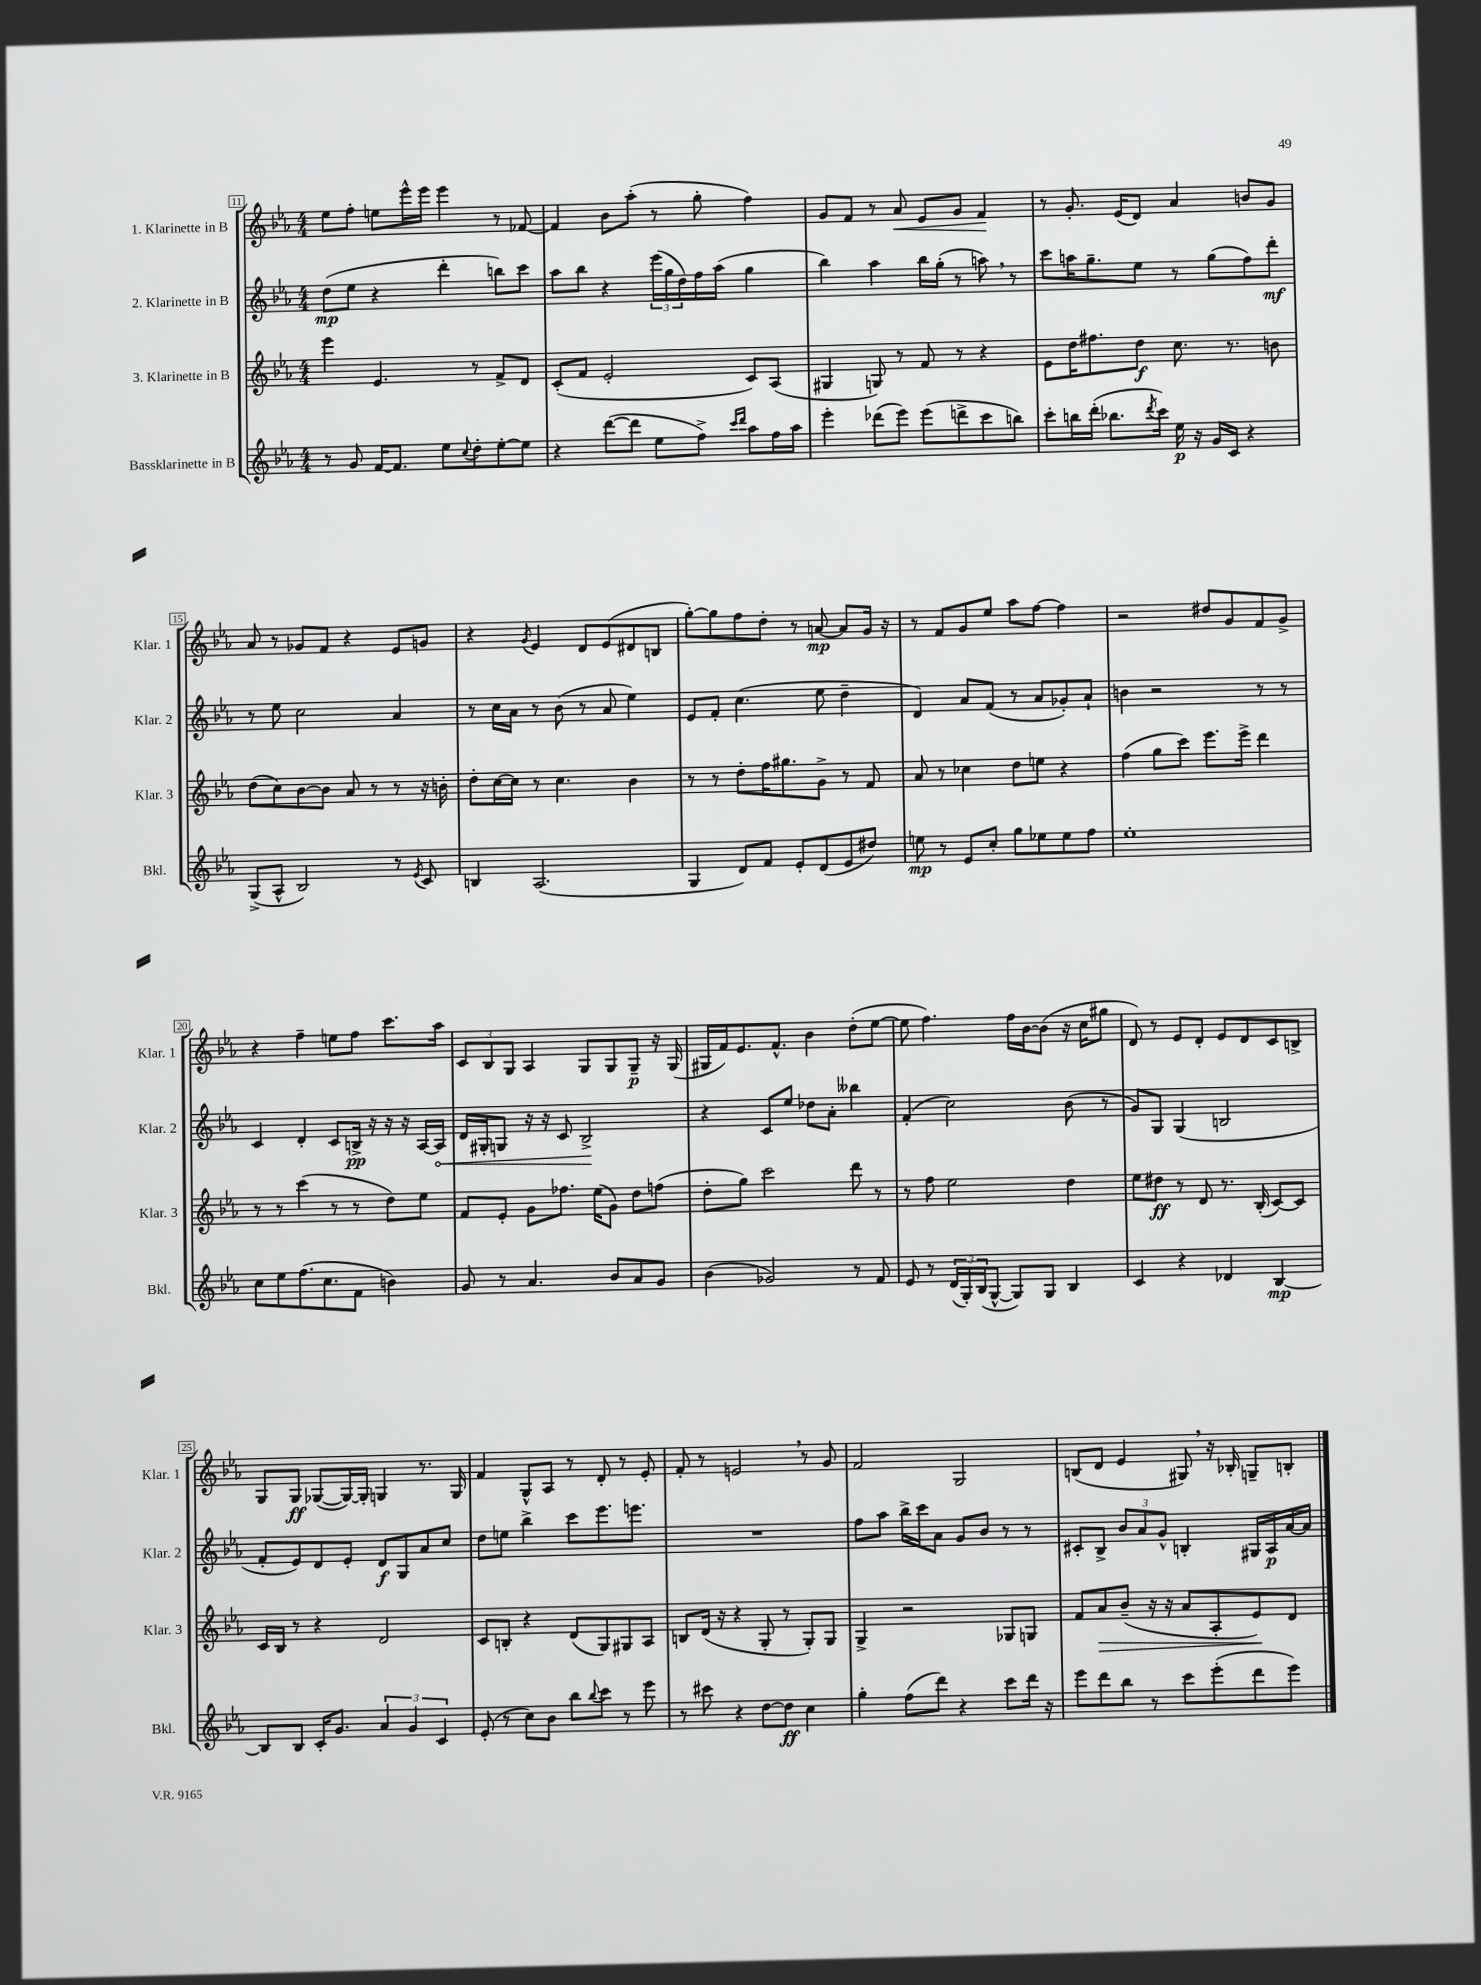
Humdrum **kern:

**kern	**dynam	**kern	**dynam	**kern	**dynam	**kern	**dynam
*part4	*part4	*part3	*part3	*part2	*part2	*part1	*part1
*staff4	*staff4	*staff3	*staff3	*staff2	*staff2	*staff1	*staff1
*I"Bassklarinette in B	*	*I"3. Klarinette in B	*	*I"2. Klarinette in B	*	*I"1. Klarinette in B	*
*I'Bkl.	*	*I'Klar. 3	*	*I'Klar. 2	*	*I'Klar. 1	*
*clefG2	*	*clefG2	*	*clefG2	*	*clefG2	*
*k[b-e-a-]	*	*k[b-e-a-]	*	*k[b-e-a-]	*	*k[b-e-a-]	*
*M4/4	*	*M4/4	*	*M4/4	*	*M4/4	*
=11	=11	=11	=11	=11	=11	=11	=11
8r	.	4eee-\	.	(8dd\L	mp	8ee-\L	.
8g/	.	.	.	8ee-\J	.	8ff'\J	.
[16f/KL	.	4.e-/	.	4r	.	8een\L	.
8.f/J]	.	.	.	.	.	.	.
.	.	.	.	.	.	16eee-^^\L	.
.	.	.	.	.	.	16eee-\JJ	.
8ee-\L	.	.	.	4ddd'\	.	4eee-\	.
8qqcc/	.	.	.	.	.	.	.
8dd'\	.	8r	.	.	.	.	.
[8ee-'\	.	8f^/L	.	8bbn\L)	.	8r	.
8ee-\J]	.	8d/J	.	8ccc\J	.	[8f-X/	.
=12	=12	=12	=12	=12	=12	=12	=12
4r	.	(8c'/L	.	8aa-\L	.	4f-/]	.
.	.	8f/J	.	8bb-\J	.	.	.
([8ddd\L	.	2e-'/	.	4r	.	8b-\L	.
8ddd\J]	.	.	.	.	.	(8aa-'\J	.
8ee-\L	.	.	.	(24eee-\LL	.	8r	.
.	.	.	.	24gg\	.	.	.
.	.	.	.	24dd\)	.	.	.
8ff^\J)	.	.	.	16ff\	.	8gg'\	.
.	.	.	.	(16aa-\JJ	.	.	.
16qqccc/LL	.	.	.	.	.	.	.
16qqddd/JJ	.	.	.	.	.	.	.
8aa-\L	.	8c/L)	.	4gg\	.	4ff\)	.
16ff\L	.	(8A-/J	.	.	.	.	.
16aa-\JJ	.	.	.	.	.	.	.
=13	=13	=13	=13	=13	=13	=13	=13
4eee-'\	.	4G#X/	.	4bb-\)	.	8g/L	.
.	.	.	.	.	.	8f/J	.
(8ddd-X\L	.	8Gn/)	.	4aa-\	.	8r	.
!	!	!	!	!	!	!	!LO:HP:b
8eee-\J)	.	8r	.	.	.	8a-/	<
(8eee-\L	.	8f/	.	16bb-\LL	.	8e-/L	.
.	.	.	.	(16gg'\JJ	.	.	.
8dddn^\	.	8r	.	8r	.	8g/J	.
8ccc\	.	4r	.	8aan,\)	.	4f/	.
8bbn\J)	.	.	.	8r	.	.	.
.	.	.	.	.	.	.	[
=14	=14	=14	=14	=14	=14	=14	=14
8ccc'\L	.	8e-\L	.	8ccc\L	.	8r	.
16bbn\L	.	16dd\K	.	16aan\K	.	8.g'/	.
(16ddd'\JJ	.	8.ff#X\	.	8.gg~\	.	.	.
8.bb-X\L	.	.	.	.	.	.	.
.	.	.	.	.	.	(16e-/KL	.
.	.	8dd\J	f	8ee-\J	.	8d/J)	.
8qddd/	.	.	.	.	.	.	.
16ccc\Jk)	.	.	.	.	.	.	.
16ee-\	p	8.cc\	.	8r	.	4a-/	.
16r	.	.	.	.	.	.	.
16g/LL	.	.	.	(8gg\L	.	.	.
16c/JJ	.	8.r	.	.	.	.	.
4r	.	.	.	8ff\)	.	8bn/L	.
.	.	8bn\	.	8ddd'\J	mf	8g/J	.
!!LO:LB:g=z
=15	=15	=15	=15	=15	=15	=15	=15
(8G^/L	.	(8dd\L	.	8r	.	8a-/	.
8A-^^/J	.	8cc\)	.	8ee-\	.	8r	.
2B-/)	.	[8b-\	.	2cc\	.	8g-X/L	.
.	.	8b-\J]	.	.	.	8f/J	.
.	.	8a-/	.	.	.	4r	.
.	.	8r	.	.	.	.	.
8r	.	8r	.	4a-/	.	8e-/L	.
8qe-/	.	.	.	.	.	.	.
8c/	.	16r	.	.	.	8gn/J	.
.	.	16bn'\	.	.	.	.	.
=16	=16	=16	=16	=16	=16	=16	=16
4Bn/	.	8dd'\L	.	8r	.	4r	.
.	.	[16cc\L	.	16cc\LL	.	.	.
.	.	16cc\JJ]	.	16a-\JJ	.	.	.
.	.	.	.	.	.	8qg/	.
(2.A-/	.	8r	.	8r	.	4e-/	.
.	.	4.cc\	.	(8b-\	.	.	.
.	.	.	.	8r	.	8d/L	.
.	.	.	.	8a-/	.	(8e-/	.
.	.	4b-\	.	4ee-\)	.	8d#X/	.
.	.	.	.	.	.	8Bn/J	.
=17	=17	=17	=17	=17	=17	=17	=17
4G/	.	8r	.	8e-/L	.	[8gg'\L)	.
.	.	8r	.	8f'/J	.	8gg\]	.
8d/L)	.	8dd'\L	.	(4.cc\	.	8ff\	.
8f/J	.	16ff\K	.	.	.	8dd'\J	.
.	.	8.gg#X\	.	.	.	.	.
8e-'/L	.	.	.	.	.	8r	.
(8d/	.	8g^\J	.	8ee-\	.	[8an/	mp
8e-/	.	8r	.	4dd~\	.	8a/L]	.
8dd#X/J)	.	8f/	.	.	.	16g/Jk	.
.	.	.	.	.	.	16r	.
=18	=18	=18	=18	=18	=18	=18	=18
8een\	mp	8a-/	.	4d/)	.	8r	.
8r	.	8r	.	.	.	8f/L	.
8e-/L	.	4cc-X\	.	8a-/L	.	8g/	.
8cc'/J	.	.	.	(8f/J	.	8ee-/J	.
8gg\L	.	8dd\L	.	8r	.	8aa-\L	.
8ee-X\	.	8een\J	.	8a-/L	.	[8ff\J	.
8ee-\	.	4r	.	8g-X'/)	.	4ff\]	.
8ff\J	.	.	.	8a-`/J	.	.	.
=19	=19	=19	=19	=19	=19	=19	=19
1ee-'	.	(4ff\	.	4bn\	.	2r	.
.	.	8gg\L	.	2r	.	.	.
.	.	8ccc\J)	.	.	.	.	.
.	.	8.eee-\L	.	.	.	8dd#X/L	.
.	.	.	.	.	.	8g/	.
.	.	16eee-^\Jk	.	.	.	.	.
.	.	4ddd\	.	8r	.	8f/	.
.	.	.	.	8r	.	8g^/J	.
!!LO:LB:g=z
=20	=20	=20	=20	=20	=20	=20	=20
8cc\L	.	8r	.	4c/	.	4r	.
8ee-\	.	8r	.	.	.	.	.
(8.ff\	.	(4ccc\	.	4d'/	.	4ff~\	.
8.cc\	.	.	.	.	.	.	.
.	.	8r	.	8c/L	.	8een\L	.
8f\J	.	8r	.	16Bn^/Jk	pp	8ff\J	.
.	.	.	.	16r	.	.	.
4bn\)	.	8dd\L)	.	16r	.	8.ccc\L	.
.	.	.	.	16r	.	.	.
.	.	8ee-\J	.	[16A-/LL	.	.	.
!	!	!	!	!	!LO:HP:b	!	!
.	.	.	.	16A-/JJ]	<	16aa-\Jk	.
=21	=21	=21	=21	=21	=21	=21	=21
8g/	.	8f/L	.	16d/LL	.	12c/L	.
.	.	.	.	16G#X'/J	.	.	.
.	.	.	.	.	.	12B-/	.
8r	.	8e-'/J	.	8Gn/J	.	.	.
.	.	.	.	.	.	12G/J	.
4.a-/	.	8g\L	.	16r	.	4A-/	.
.	.	.	.	16r	.	.	.
.	.	8.ff-X\J	.	8c/	.	.	.
.	.	.	.	2B-^/	.	8G/L	.
.	.	(16ee-\KL	.	.	.	.	.
8b-/L	.	8g\J)	.	.	.	8G/	.
8a-/	.	8dd\L	.	.	.	8G~/J	p
8g/J	.	(8ffn\J	.	.	.	16r	.
.	.	.	.	.	.	(16G/	.
.	.	.	.	.	[	.	.
=22	=22	=22	=22	=22	=22	=22	=22
(4b-\	.	8dd'\L	.	4r	.	16G#X/LL	.
.	.	.	.	.	.	16f/J)	.
.	.	8gg\J)	.	.	.	8.e-/	.
2g-X/)	.	2ccc\	.	8c/L	.	.	.
.	.	.	.	.	.	8.f^^/J	.
.	.	.	.	8ee-/J	.	.	.
.	.	.	.	8dd-X\L	.	4b-\	.
.	.	.	.	8a-'\J	.	.	.
8r	.	8ddd\	.	4bb--X\	.	(8dd'\L	.
8f/	.	8r	.	.	.	[8ee-\J	.
=23	=23	=23	=23	=23	=23	=23	=23
8e-/	.	8r	.	(4f'/	.	8ee-\]	.
8r	.	8ff\	.	.	.	4.ff\)	.
(24d/LL	.	2ee-\	.	2cc\)	.	.	.
24G'/)	.	.	.	.	.	.	.
(24B-/J	.	.	.	.	.	.	.
[8G^^/J	.	.	.	.	.	.	.
8G/L])	.	.	.	.	.	16ff\LL	.
.	.	.	.	.	.	[16b-\J	.
8G/J	.	.	.	.	.	(8b-\J]	.
4B-/	.	4dd\	.	(8b-\	.	16r	.
.	.	.	.	.	.	16cc\KL	.
.	.	.	.	8r	.	8gg#X\J	.
=24	=24	=24	=24	=24	=24	=24	=24
4c/	.	8ee-\L	.	8g/L)	.	8d/)	.
.	.	8dd#X\J	ff	8G/J	.	8r	.
4r	.	8r	.	(4G/	.	8e-/L	.
.	.	8d/	.	.	.	8d'/J	.
4d-X/	.	8.r	.	2Bn/	.	8e-/L	.
.	.	.	.	.	.	8d/	.
.	.	(16B-'/	.	.	.	.	.
[4B-/	mp	[8c/L)	.	.	.	8c/	.
.	.	8c/J]	.	.	.	8Bn^/J	.
!!LO:LB:g=z
=25	=25	=25	=25	=25	=25	=25	=25
8B-/L]	.	16c/LL	.	8f'/L	.	8G/L	.
.	.	16B-/JJ	.	.	.	.	.
8B-/J	.	8r	.	8e-/)	.	8G/J	ff
16c'/KL	.	4r	.	8d/	.	([8G-X/L	.
8.g/J	.	.	.	.	.	.	.
.	.	.	.	8e-'/J	.	16G-/L_)	.
.	.	.	.	.	.	16G-'/JJ]	.
6a-/	.	2d/	.	8d/L	f	4Gn/	.
.	.	.	.	8G/	.	.	.
6g/	.	.	.	.	.	.	.
.	.	.	.	8a-/	.	8.r	.
6c/	.	.	.	.	.	.	.
.	.	.	.	8cc/J	.	.	.
.	.	.	.	.	.	16G/	.
=26	=26	=26	=26	=26	=26	=26	=26
(8e-'/	.	8c/L	.	8dd\L	.	4f/	.
8r	.	8Bn'/J	.	8een\J	.	.	.
8cc\L)	.	4r	.	4bb-^\	.	8G^^/L	.
8b-\J	.	.	.	.	.	8A-/J	.
8bb-\L	.	(8d/L	.	8ccc\L	.	8r	.
8qqbb-/	.	.	.	.	.	.	.
8ccc\J	.	8G/)	.	8.eee-\	.	8d'/	.
8r	.	8G#X/	.	.	.	8r	.
.	.	.	.	8.eeen\J	.	.	.
8eee-\	.	8A-/J	.	.	.	8e-'/	.
=27	=27	=27	=27	=27	=27	=27	=27
8r	.	8Bn/L	.	1r	.	8f'/	.
8ccc#X\	.	(16d/Jk	.	.	.	8r	.
.	.	16r	.	.	.	.	.
4r	.	4r	.	.	.	2en,/	.
[8dd\L	.	8G'/	.	.	.	.	.
8dd\J]	ff	8r	.	.	.	.	.
4cc\	.	8G'/L)	.	.	.	8r	.
.	.	8G/J	.	.	.	8g/	.
=28	=28	=28	=28	=28	=28	=28	=28
4gg'\	.	4G^/	.	8ff\L	.	2f/	.
.	.	.	.	8aa-\J	.	.	.
(8ff\L	.	2r	.	16bb-^\LL	.	.	.
.	.	.	.	16ccc\J	.	.	.
8ddd\J)	.	.	.	8a-\J	.	.	.
4r	.	.	.	8g/L	.	2G/	.
.	.	.	.	8b-/J	.	.	.
8ccc\L	.	8G-X/L	.	8r	.	.	.
16ddd\Jk	.	8Gn/J	.	8r	.	.	.
16r	.	.	.	.	.	.	.
=29	=29	=29	=29	=29	=29	=29	=29
8eee-\L	.	8f/L	.	8c#X'/L	.	(8Bn/L	.
!	!	!	!LO:HP:b	!	!	!	!
8ddd\	.	8a-/	>	8B-^/J	.	8d/J	.
8bb-\J	.	(8b-~/J	.	12b-/L	.	4e-/	.
.	.	.	.	12a-/	.	.	.
8r	.	16r	.	.	.	.	.
.	.	.	.	12g^^/J	.	.	.
.	.	16r	.	.	.	.	.
8ccc\L	.	8a-/L	.	4Bn'/	.	8G#X,/)	.
(8eee-'\	.	8A-'/	.	.	.	16r	.
.	.	.	.	.	.	16B-X'/	.
8ddd\	.	8e-/)	.	16G#X/LL	.	8Gn~/L	.
.	.	.	.	16A-/	p	.	.
8eee-\J)	.	8d/J	]	[16a-/	.	8Bn'/J	.
.	.	.	.	16a-/JJ]	.	.	.
==	==	==	==	==	==	==	==
*-	*-	*-	*-	*-	*-	*-	*-
